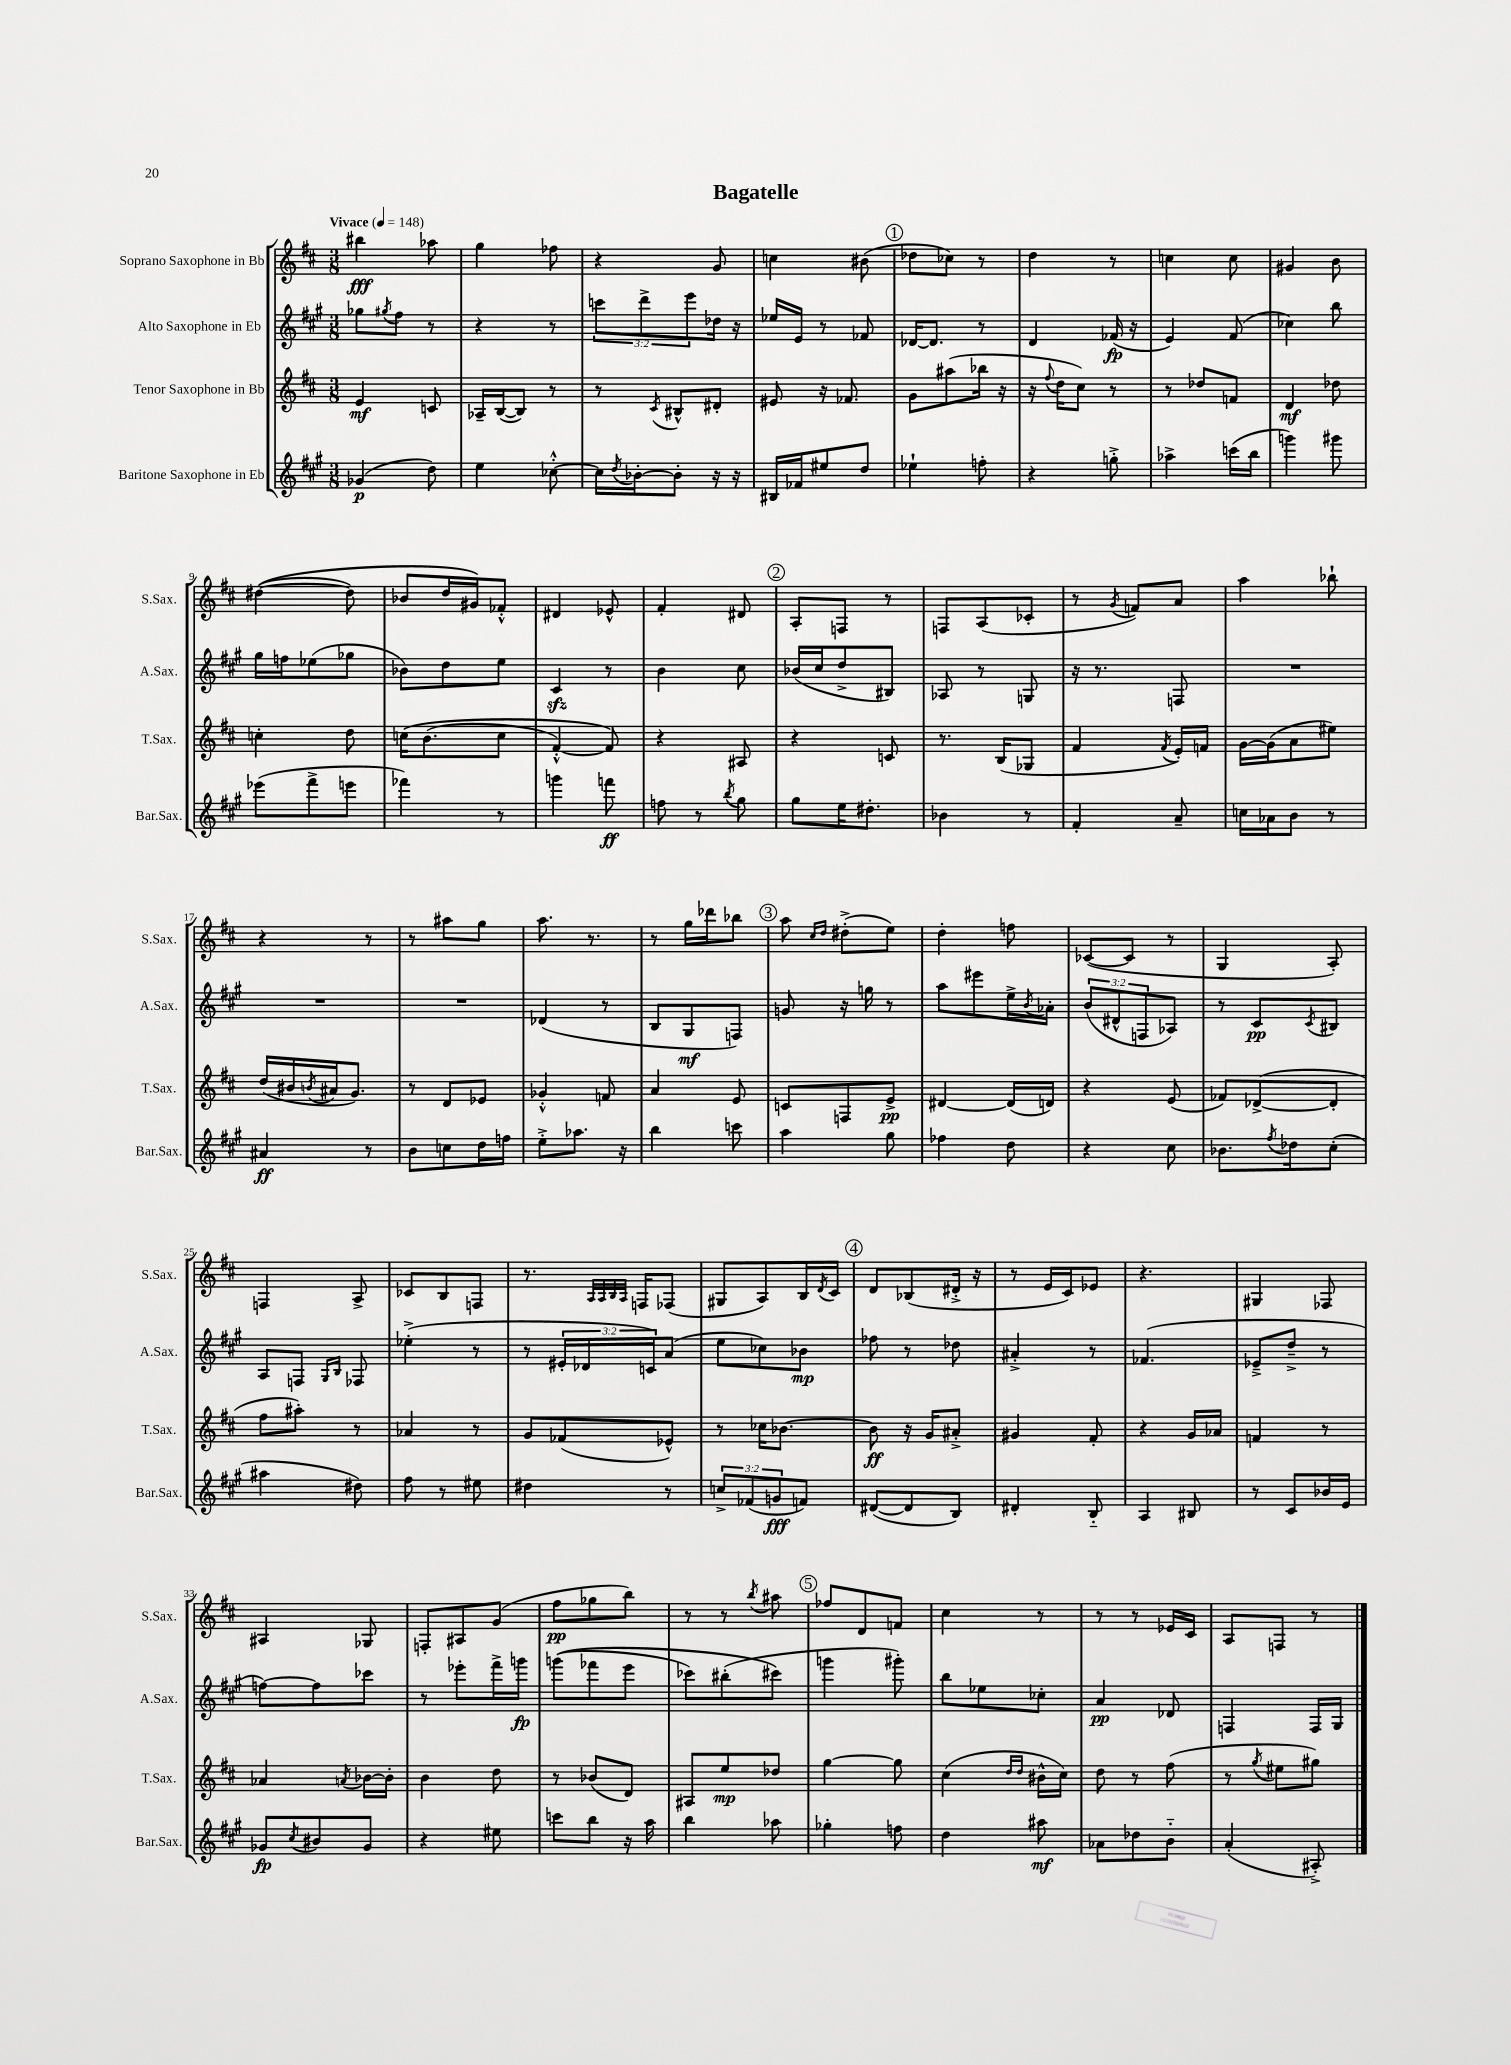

**kern	**kern	**kern	**kern
*staff4	*staff3	*staff2	*staff1
*clefG2	*clefG2	*clefG2	*clefG2
*k[f#c#g#]	*k[f#c#]	*k[f#c#g#]	*k[f#c#]
*M3/8	*M3/8	*M3/8	*M3/8
*MM148	*MM148	*MM148	*MM148
(4g-	4e	8gg-	4bb#
.	.	8qgg#	.
.	.	8ff#	.
8dd)	8c	8r	8aa-
=	=	=	=
4ee	16A-~	4r	4gg
.	([16B	.	.
.	8B])	.	.
[8cc-'^^	8r	8r	8ff-
=	=	=	=
16cc-]	8r	12ccc	4r
8qdd	.	.	.
[16b-'	.	.	.
.	.	12ddd^	.
.	8qc#	.	.
8b-']	8B#^^	.	.
.	.	12eee	.
16r	8d#'	16dd-	8g
16r	.	16r	.
=	=	=	=
16B#	8e#	16ee-	4cc
16f-	.	16e	.
8ee#	16r	8r	.
.	8.f-	.	.
8dd	.	8f-	(8b#
=	=	=	=
4ee-`	8g	[16d-	8dd-
.	.	8.d-]	.
.	(8aa#	.	8cc-)
8ff'	16bb-	8r	8r
.	16r	.	.
=	=	=	=
4r	16r	4d	4dd
.	8qqff#	.	.
.	16dd	.	.
.	8cc#)	.	.
8gg'^	8r	(16f-	8r
.	.	16r	.
=	=	=	=
4aa-^	8r	4e)	4cc
.	8dd-	.	.
(16ccc	8f	(8f#	8cc
16bb	.	.	.
=	=	=	=
4ggg)	4d	4cc-)	4g#
8ggg#	8dd-	8bb	8b
=	=	=	=
(8eee-	4cc'	16gg#	&(([4dd#
.	.	16ff	.
8fff#^	.	(8ee-	.
8eee	8dd	8gg-	8dd#])
=	=	=	=
4fff-)	&(16cc	8b-)	8b-
.	(8.b	.	.
.	.	8dd	16dd
.	.	.	16g#&)
8r	8cc	8ee	8f-'^^
=	=	=	=
4ggg	[4f#'^^)	4c#	4d#
8fff	8f#]&)	8r	8e-^^
=	=	=	=
8ff	4r	4b	4f#'
8r	.	.	.
8qbb	.	.	.
8gg#	8A#	8cc#	8d#
=	=	=	=
8gg#	4r	(16b-	8A'
.	.	16cc#	.
16ee	.	8dd^	8F
8.dd#'	.	.	.
.	8c	8B#)	8r
=	=	=	=
4b-	8.r	8A-	8F
.	.	8r	(8A
.	(16B	.	.
8r	8G-	8G	8c-'
=	=	=	=
4f#'	4f#	16r	8r
.	.	8.r	.
.	.	.	8qg
.	.	.	8f)
.	8qf#	.	.
8a~	16e')	8F	8a
.	16f	.	.
=	=	=	=
16cc	[16g	4.r	4aa
16a-	(16g]	.	.
8b	8a	.	.
8r	8ee#)	.	8bb-`
=	=	=	=
4a#	(16dd	4.r	4r
.	16b#	.	.
.	8qb	.	.
.	16a#	.	.
.	8.g)	.	.
8r	.	.	8r
=	=	=	=
8b	8r	4.r	8r
8cc	8d	.	8aa#
16dd	8e-	.	8gg
16ff	.	.	.
=	=	=	=
8ee'^	4g-'^^	(4d-	8.aa
8.aa-	.	.	.
.	.	.	8.r
.	8f	8r	.
16r	.	.	.
=	=	=	=
4bb	4a	8B	8r
.	.	8G#	16gg
.	.	.	16ddd-
8ccc	8e	8F)	8bb-
=	=	=	=
4aa	8c	8g	8aa
.	.	.	16qqcc#
.	.	.	16qqdd
.	8F	16r	(8dd#'^
.	.	16gg	.
8gg#	8e^	8r	8ee)
=	=	=	=
4ff-	[4d#	8aa	4dd'
.	.	8eee#	.
8dd	(16d#]	16ee^	8ff
.	.	8qb	.
.	16d)	16a-'	.
=	=	=	=
4r	4r	(12b	([8c-
.	.	12d#^^	.
.	.	.	8c-]
.	.	12F	.
8cc#	(8e	8A-)	8r
=	=	=	=
8.b-	8f-)	8r	4G
.	([8d-^	8c#	.
8qff#	.	.	.
16dd-	.	.	.
.	.	8qc#	.
(8cc#'	8d-']	8B#	8A')
=	=	=	=
4aa#	8ff#	8A	4F
.	8aa#')	8F	.
.	.	16qqG#	.
.	.	16qqB	.
8dd#)	8r	8F-	8A^
=	=	=	=
8ff#	4a-	(4ee-'^	8c-
8r	.	.	8B
8ee#	8r	8r	8F
=	=	=	=
4dd#	8g	8r	8.r
.	(8f-	24e#'	.
.	.	24d-	.
.	.	.	32qqA
.	.	.	32qqA
.	.	.	32qqB
.	.	.	32qqA
.	.	.	16F
.	.	24c)	.
8r	8e-^^)	(8a	(8F-
=	=	=	=
12cc^	8r	8ee	8G#
(12f-	.	.	.
.	16cc-	8cc-)	8A)
12g	.	.	.
.	[8.b-	.	.
8f)	.	8b-	16B
.	.	.	8qd
.	.	.	16c#
=	=	=	=
([8d#	8b-]	8ff-	8d
8d#]	16r	8r	(8B-
.	16g	.	.
8B)	8a#'^	8dd-	16d#'^
.	.	.	16r
=	=	=	=
4d#'	4g#	4a#'^	8r
.	.	.	16e
.	.	.	16c#)
8B'~	8f#'	8r	8e-
=	=	=	=
4A	4r	(4.f-	4.r
8B#	16g	.	.
.	16a-	.	.
=	=	=	=
8r	4f	8e-~^	4G#
8c#	.	8dd~^	.
16b-	8r	8r	8F-
16e	.	.	.
=	=	=	=
8g-	4a-	[8ff)	4A#
8qcc#	.	.	.
8b#	.	8ff]	.
.	8qa	.	.
8g-	[16b-	8ccc-	8G-
.	16b-']	.	.
=	=	=	=
4r	4b	8r	8F'
.	.	8eee-'	8A#
8ee#	8dd	16fff#^	(8g
.	.	16ggg	.
=	=	=	=
8ccc	8r	&((8ggg	8ff#
8bb	(8b-	8fff-	8gg-
16r	8d)	8eee	8bb)
16aa	.	.	.
=	=	=	=
4bb	8A#	8ccc-)	8r
.	8ee	(8bb#'	8r
.	.	.	8qbb
8aa-	8dd-	8ccc#&)	8aa#
=	=	=	=
4gg-'	[4gg	4ggg	8ff-
.	.	.	8d
8ff	8gg]	8ggg#')	8f
=	=	=	=
4dd	(4cc#	8bb	4cc#
.	.	8ee-	.
.	16qqdd	.	.
.	16qqdd	.	.
8aa#	16b#^^	8cc-'	8r
.	16cc#)	.	.
=	=	=	=
8a-	8dd	4a	8r
8dd-	8r	.	8r
8b'~	(8ff#	8d-	16e-
.	.	.	16c#
=	=	=	=
(4a'	8r	4F	8A
.	8qgg	.	.
.	8ee#	.	8F
8A#'^)	8gg#)	16F	8r
.	.	16G#	.
==	==	==	==
*-	*-	*-	*-
